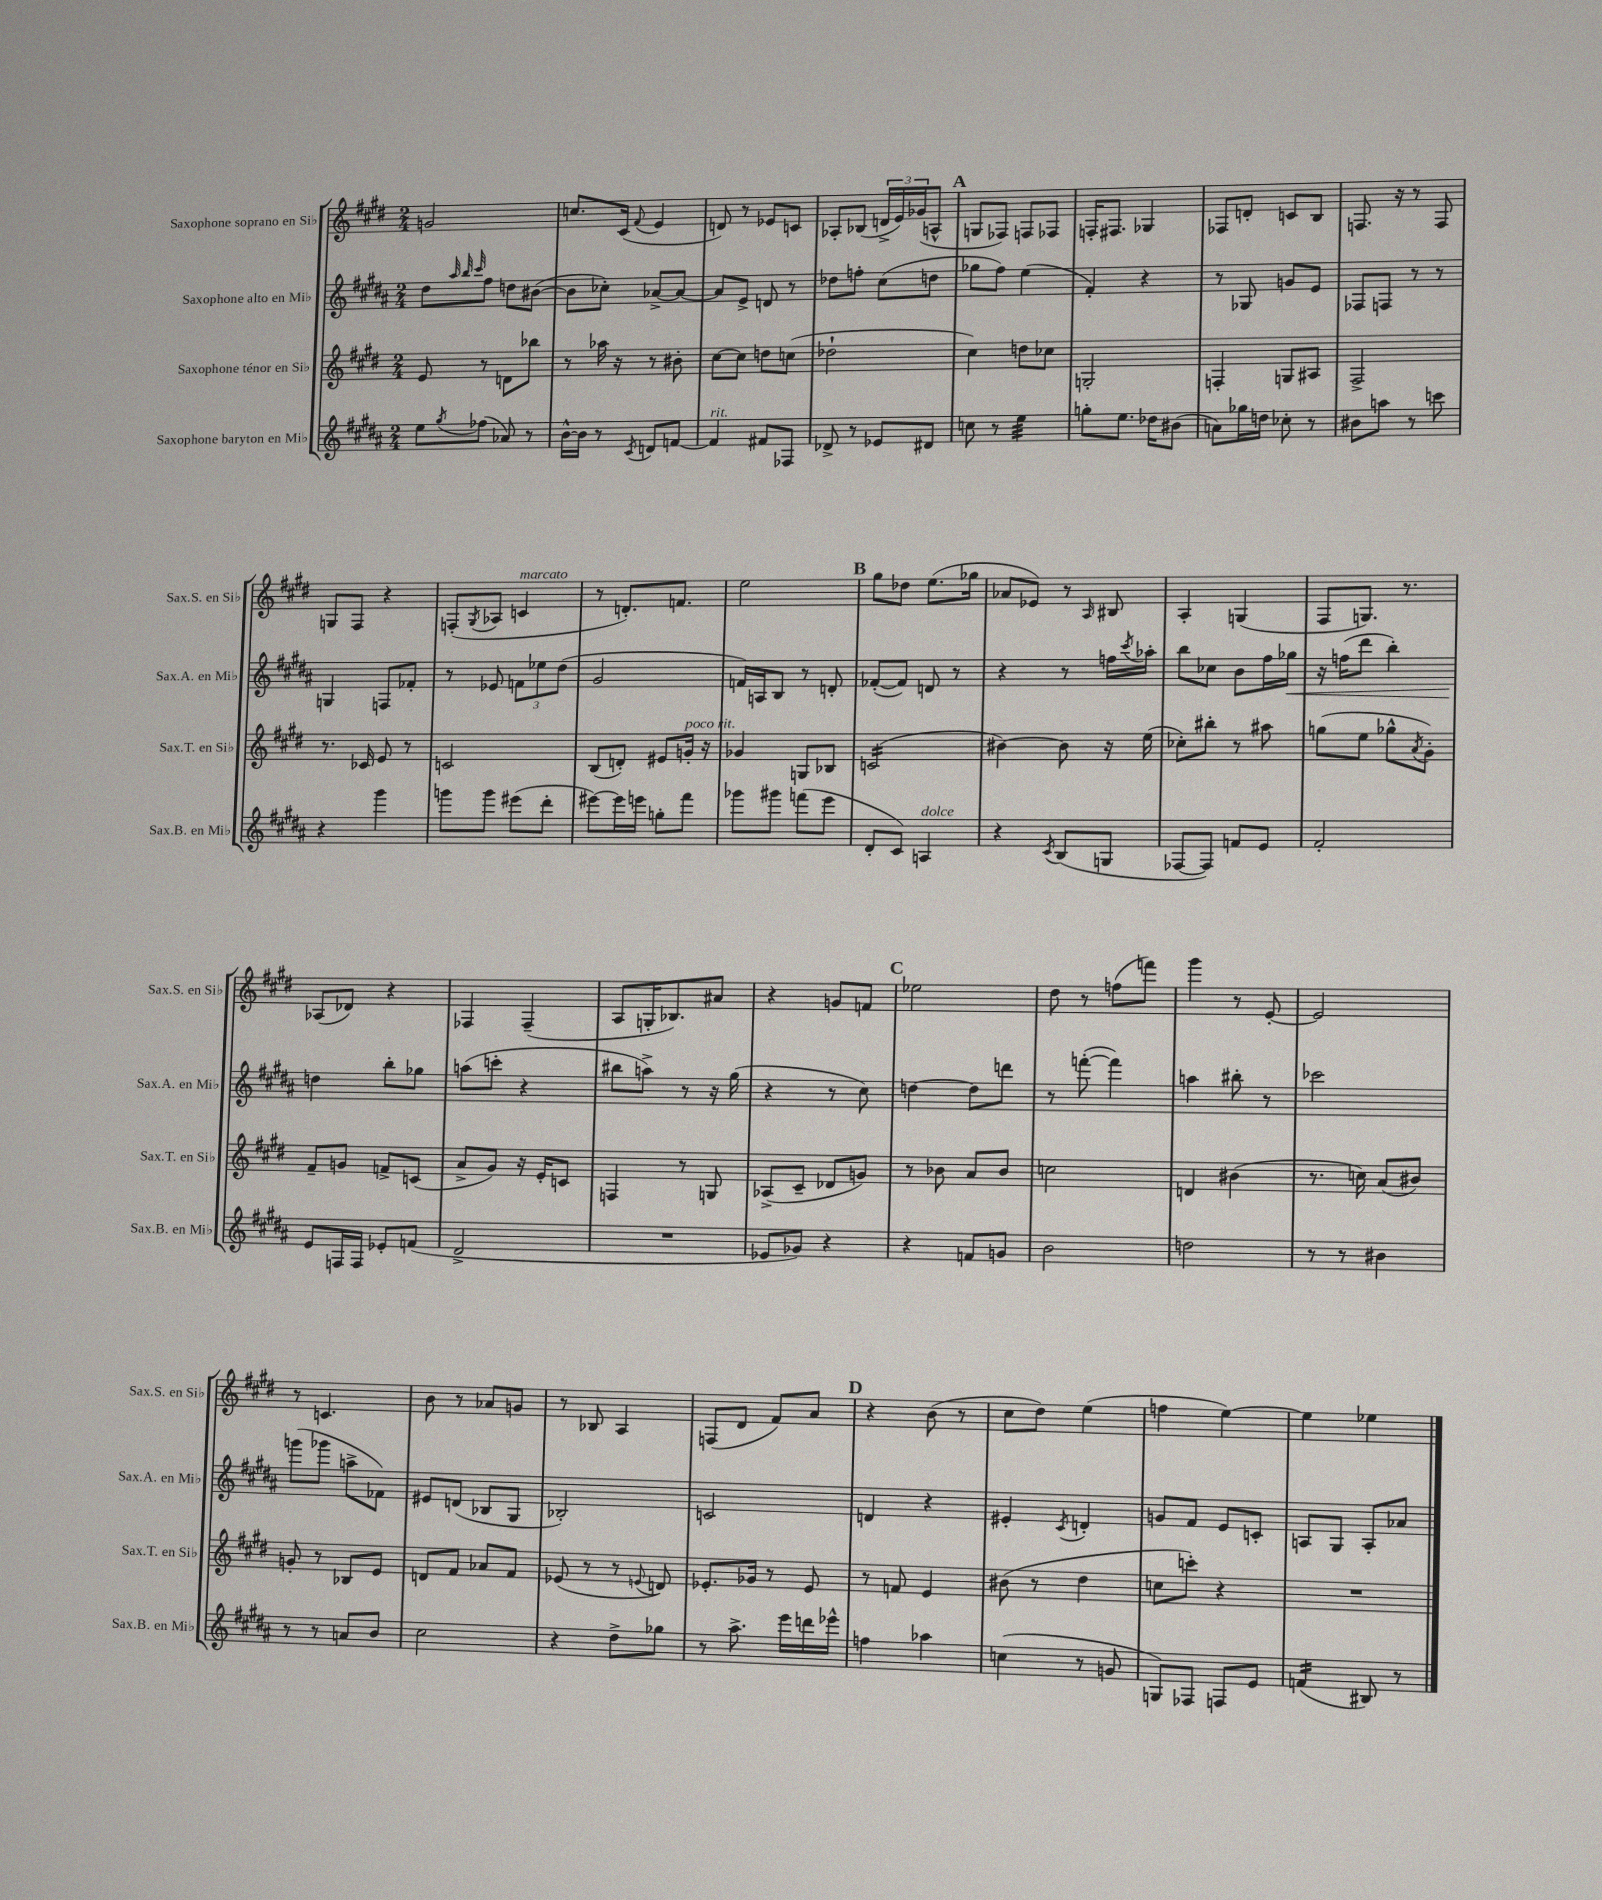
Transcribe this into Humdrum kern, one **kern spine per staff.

**kern	**kern	**kern	**kern
*staff4	*staff3	*staff2	*staff1
*clefG2	*clefG2	*clefG2	*clefG2
*k[f#c#g#d#a#]	*k[f#c#g#d#]	*k[f#c#g#d#a#]	*k[f#c#g#d#]
*M2/4	*M2/4	*M2/4	*M2/4
8ee	8e	8dd#	2g
.	.	32qqaa#	.
.	.	32qqbb	.
8qgg#	.	32qqccc#	.
(8ff-	8r	8ff#	.
8a-)	8d	8dd	.
8r	8bb-	([8b#	.
=	=	=	=
[16b^^	8r	8b#]	8.cc
16b]	.	.	.
8r	16aa-	8cc-')	.
.	16r	.	(16c#
8qc#	.	.	8qqf#
8d	8r	[8a-^	4e
[8f	8b#'	8a-_	.
=	=	=	=
4f]	[8cc#	8a-]	8d)
.	8cc#]	8e^	8r
8f#	8dd	8d	8e-
8F-	(8cc	8r	8c
=	=	=	=
8d-^	2dd-`	8dd-	8A-'
8r	.	8ff'	(8B-
8e-	.	(8cc#	24d^
.	.	.	24e)
.	.	.	(24g-
8d#	.	8dd	8A^^
=	=	=	=
8cc	4cc#)	8gg-	8G
8r	.	8ff#)	8F-)
4ee	8dd	(4ee	8F
.	8cc-	.	8F-
=	=	=	=
8gg'	2G'	4f#')	16F'
.	.	.	8.F#
8.ee	.	.	.
.	.	4r	4G-
16dd-	.	.	.
(8b#	.	.	.
=	=	=	=
8a)	4F'	8r	8F-
16gg-	.	8G-	8d'
16dd	.	.	.
8cc-'	8G	8g	8c
8r	8A#	8e	8B
=	=	=	=
8b#	2F#^	8F-	8.F
8aa	.	8F	.
.	.	.	16r
8r	.	8r	8r
8ccc	.	8r	8F
=	=	=	=
4r	8.r	4G	8G
.	.	.	8F#
.	16c-	.	.
4ggg#	8e	8F	4r
.	8r	8f-'	.
=	=	=	=
8ggg	2c	8r	(8F'
.	.	.	8qG#
8ggg	.	8e-	8A-
(8eee#	.	12f	4c
.	.	12ee-	.
8ddd#'	.	.	.
.	.	(12dd#	.
=	=	=	=
[8eee#)	(8B	2g#	8r
16eee#]	8d')	.	8.d')
16eee	.	.	.
8gg'	8e#	.	.
.	.	.	8.f
8fff#	16g'	.	.
.	16r	.	.
=	=	=	=
8ggg-	4g-	16f)	2ee
.	.	16A	.
8ggg#	.	8B	.
(8fff	8G	8r	.
8eee	8B-	8d'	.
=	=	=	=
8d#'	(2c	([8f-'	8gg#
8c#)	.	8f-])	8dd-
4A	.	8d	(8.ee
.	.	8r	.
.	.	.	16gg-
=	=	=	=
4r	[4b#)	4r	8a-
.	.	.	8e-)
8qc#	.	.	.
(8B	8b#]	8r	8r
.	.	.	16qqA
8G	16r	16ff	8B#
.	.	8qccc#	.
.	(16ee	16aa-'	.
=	=	=	=
[8F-	8cc-')	8bb	4A'
8F-])	8bb#'	8cc-	.
8f	8r	8b	(4G
8e	8aa#	16ff#	.
.	.	16gg-	.
=	=	=	=
2f#'	(8gg	16r	8F#
.	.	(16ff	.
.	8ee	8ddd#	8.G)
.	8gg-^^	4bb')	.
.	.	.	8.r
.	8qa	.	.
.	8g#')	.	.
=	=	=	=
8e	8f#~	4dd	(8A-
16F	8g	.	8d-)
16F	.	.	.
8e-'	8f^	8bb'	4r
(8f	(8c	8gg-	.
=	=	=	=
2d#^	8a^	(8aa	4F-
.	8g#)	8ccc'	.
.	16r	4r	(4F-~
.	16e'	.	.
.	8c	.	.
=	=	=	=
2r	4F	8bb#	8A
.	.	8aa^)	16G'
.	.	.	8.B-)
.	8r	8r	.
.	8G	16r	8a#
.	.	(16gg#	.
=	=	=	=
8e-	(8A-^	4r	4r
8g-)	8c#~	.	.
4r	8d-	8r	8g
.	8g)	8cc#)	8f
=	=	=	=
4r	8r	[4dd	2ee-
.	8b-	.	.
8f	8a	8dd]	.
8g	8b-	8ddd	.
=	=	=	=
2b	2cc	8r	8dd#
.	.	([8fff'	8r
.	.	4fff])	(8ff
.	.	.	8fff)
=	=	=	=
2dd	4d	4aa	4ggg#
.	(4b#	8bb#'	8r
.	.	8r	[8e'
=	=	=	=
8r	8.r	2ccc-	2e]
8r	.	.	.
.	16cc)	.	.
4b#	(8a	.	.
.	8b#)	.	.
=	=	=	=
8r	8g'	(8ggg	8r
8r	8r	8ggg-	4.c
8a	8B-	8aa^	.
8b	8e	8f-)	.
=	=	=	=
2cc#	8d	8e#	8b
.	8f#	(8d	8r
.	8a-	8B-	8a-
.	8f#	8G#	8g
=	=	=	=
4r	(8e-	2B-')	8r
.	8r	.	8B-
8dd#^	8r	.	4A
.	8qqe	.	.
8gg-	8d)	.	.
=	=	=	=
8r	8.e-'	2c	(8F
8.aa#^	.	.	8d#
.	16g-	.	.
.	8r	.	8f#)
16eee	.	.	.
16ddd	8e-	.	8a
16eee-^^	.	.	.
=	=	=	=
4ff	8r	4d	4r
.	8f	.	.
4aa-	4e	4r	(8b
.	.	.	8r
=	=	=	=
(4cc	(8b#	4e#'	8cc#
.	8r	.	8dd#)
.	.	8qc#	.
8r	4dd#	4d'	(4ee
8g	.	.	.
=	=	=	=
8G)	8cc	8g	4ff
8F-	8ccc')	8f#	.
8F	4r	8e	[4ee)
8e	.	8c'	.
=	=	=	=
(4f	2r	8A	4ee]
.	.	8G#	.
8B#)	.	8A'	4ee-
8r	.	8a-	.
==	==	==	==
*-	*-	*-	*-
